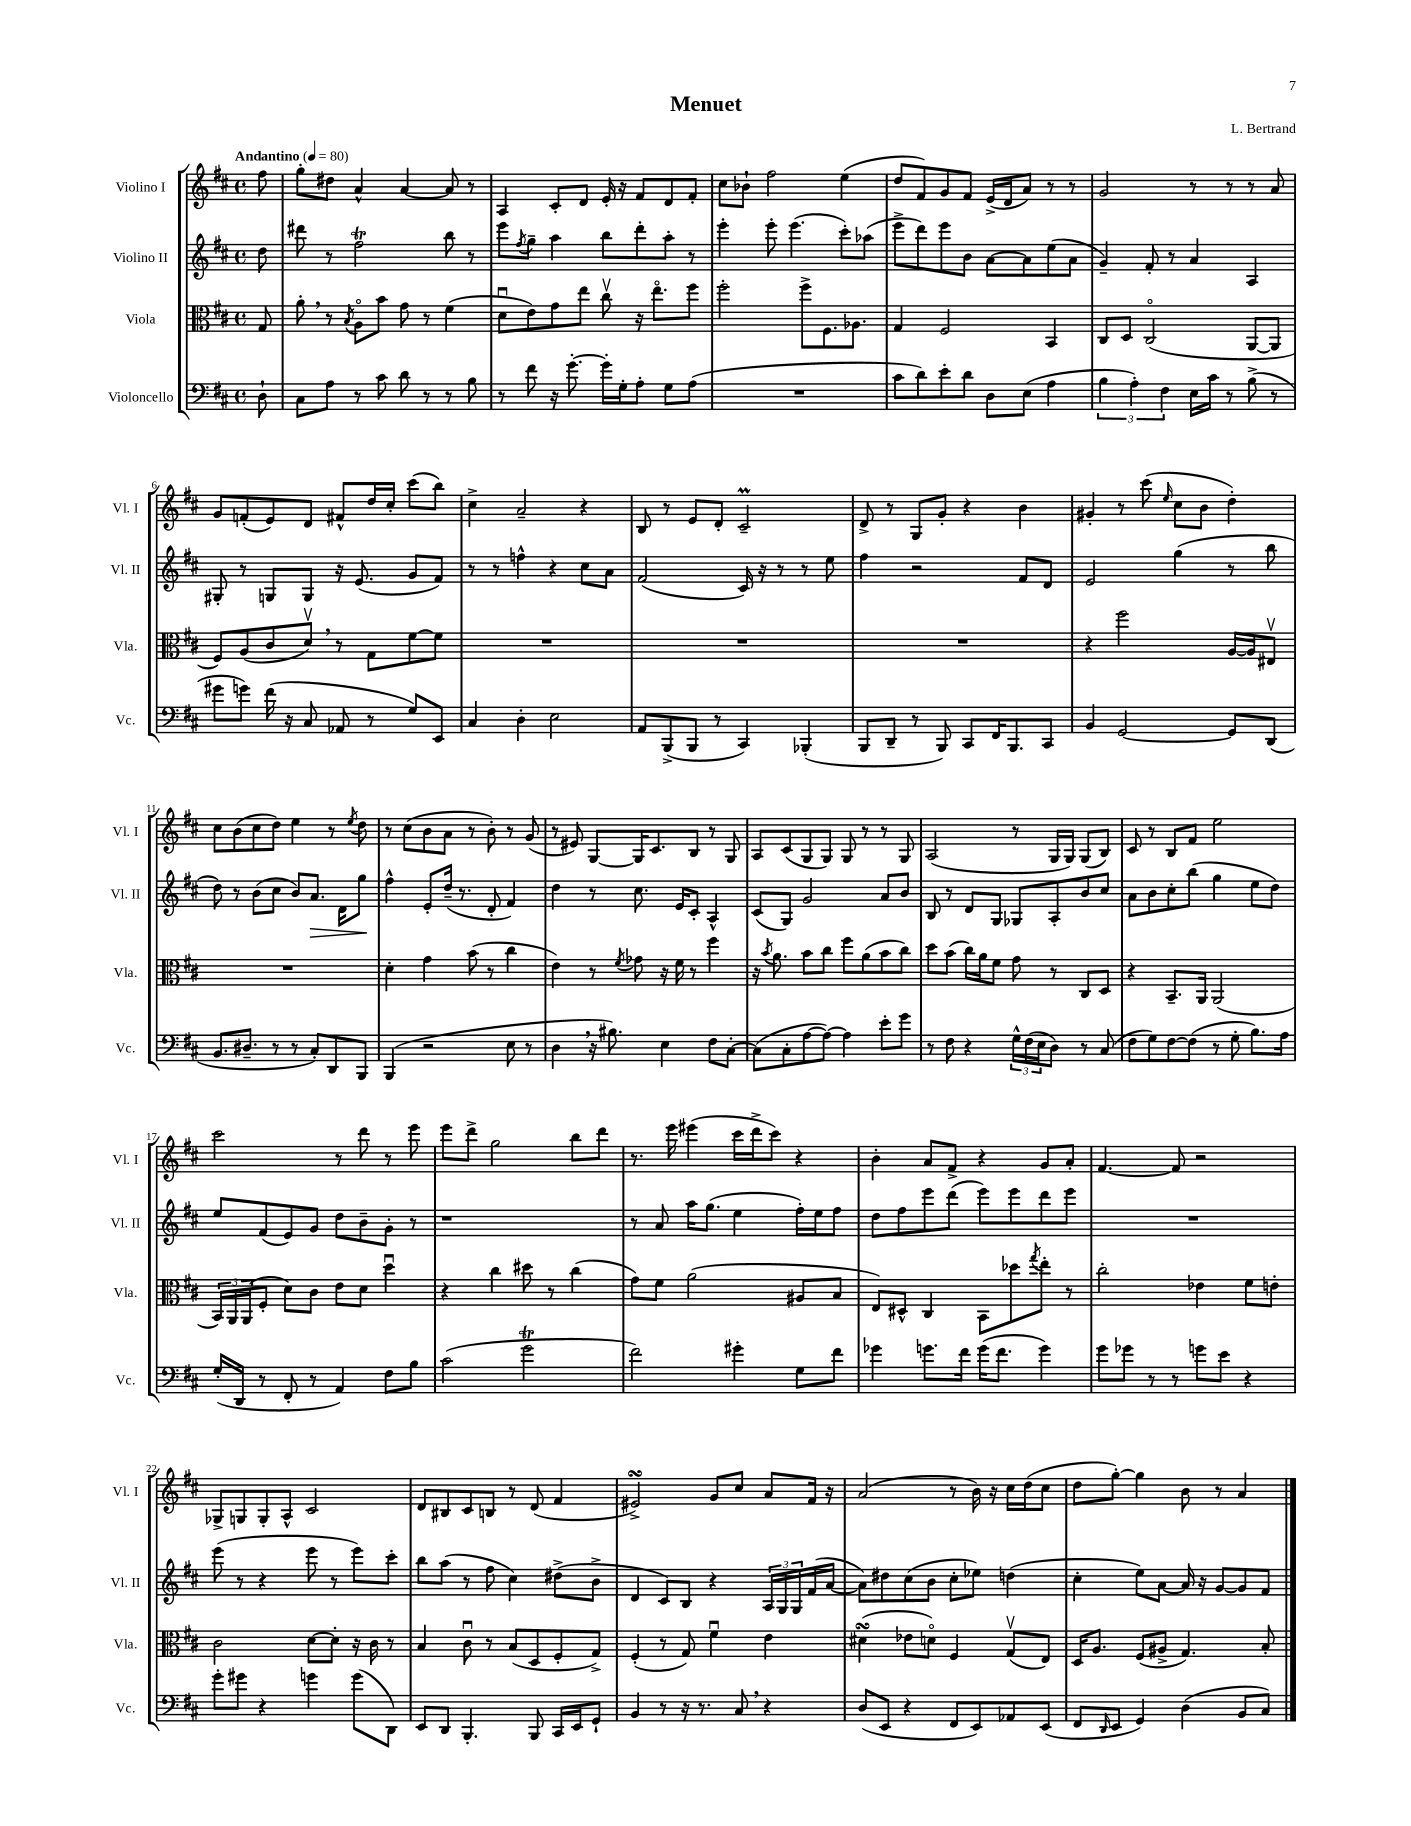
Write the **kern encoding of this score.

**kern	**kern	**kern	**kern
*staff4	*staff3	*staff2	*staff1
*clefF4	*clefC3	*clefG2	*clefG2
*k[f#c#]	*k[f#c#]	*k[f#c#]	*k[f#c#]
*M4/4	*M4/4	*M4/4	*M4/4
*met(c)	*met(c)	*met(c)	*met(c)
*MM80	*MM80	*MM80	*MM80
8D`\	8G/	8dd\	8ff#\
=	=	=	=
8C#\L	8a'\	8ddd#\	8gg'\L
8A\J	8r	8r	8dd#\J
.	8qB/	.	.
8r	8Ao\L	2ff#\	4a^^/
8c#\	8b\J	.	.
8d\	8g\	.	[4a/
8r	8r	.	.
8r	(4f#\	8bb\	8a/]
8B\	.	8r	8r
=	=	=	=
8r	8du\L	8eee\L	4A/
.	.	8qff#/	.
8f#\	8e\)	8gg~\J	.
16r	8g\	4aa\	8c#'/L
[8.g'\	.	.	.
.	8ee\J	.	8d/J
16g'\]LL	8cc#v\	8bb\L	16e'/
16G'\J	.	.	16r
8A'\J	16r	8ddd'\	8f#/L
.	8.eeo\L	.	.
8G\L	.	8aa'\J	8d/
(8A\J	8ff#\J	8r	8f#'/J
=	=	=	=
1r	2ff#'\	4eee'\	8cc#\L
.	.	.	8b-`\J
.	.	8eee'\	2ff#\
.	.	(4.eee\	.
.	8ff#^\L	.	.
.	8.F#\	.	.
.	.	8ccc#'\L)	(4ee\
.	8.A-\J	.	.
.	.	(8aa-\J	.
=	=	=	=
8c#\L	4G/	8eee^\L	8dd/L
8d\)	.	8ddd\)	8f#/)
8e'\	2F#/	8eee\	8g/
8d\J	.	8b\J	8f#/J
8D\L	.	[8a\L	(16e^/LL
.	.	.	16d/J
(8E\J	.	8a\]	8a/J)
4A\	4BB/	(8ee\	8r
.	.	8a\J	8r
=	=	=	=
6B\	8C#/L	4g~/)	2g/
.	8D/J	.	.
6A'\)	.	.	.
.	(2C#o/	8f#'/	.
6F#\	.	.	.
.	.	8r	.
16E\LL	.	4a/	8r
16c#\JJ	.	.	.
8r	.	.	8r
(8B^\	[8AA/L	4A/	8r
8r	8AA/]J	.	8a/
=	=	=	=
8g#\L	8F#/L)	8G#'/	8g/L
8g\J)	(8A/	8r	(8f'/
(16f#\	8c#/	8G/L	8e/)
16r	.	.	.
8C#/	8dv/J)	8G/J	8d/J
8AA-/	8r	16r	8f#^^/L
.	.	(8.e/	.
8r	8G\L	.	16dd/L
.	.	.	16cc#'/JJ
8G/L)	[8f#\	8g/L	(8ccc#\L
8EE/J	8f#\]J	8f#/J)	8bb\J)
=	=	=	=
4C#/	1r	8r	4cc#^\
.	.	8r	.
4D'\	.	4ff^^\	2a~/
2E\	.	4r	.
.	.	8cc#\L	4r
.	.	8a\J	.
=	=	=	=
8AA/L	1r	(2f#/	8B/
(8BBB^/	.	.	8r
8BBB/J	.	.	8e/L
8r	.	.	8d'/J
4CC#/)	.	16c#/)	2c#~/
.	.	16r	.
.	.	8r	.
(4BBB-'/	.	8r	.
.	.	8ee\	.
=	=	=	=
8BBB/L	1r	4ff#\	8d^/
8DD~/J	.	.	8r
8r	.	2r	8G/L
8BBB/)	.	.	8g'/J
8CC#/L	.	.	4r
16FF#/K	.	.	.
8.BBB/	.	.	.
.	.	8f#/L	4b\
8CC#/J	.	8d/J	.
=	=	=	=
4BB/	4r	2e/	4g#'/
[2GG/	2ff#\	.	8r
.	.	.	(8ccc#\
.	.	.	16qqee/
.	.	(4gg\	8cc#\L
.	.	.	8b\J
8GG/]L	[16A/LL	8r	4dd'\)
.	16A/]J	.	.
(8DD/J	8E#v/J	8bb\	.
=	=	=	=
8.BB/L	1r	8dd\)	8cc#\L
.	.	8r	(8b\
8.D#~/J	.	.	.
.	.	(8b\L	8cc#\
8r	.	8cc#\J	8dd\J)
8r	.	8b/L)	4ee\
8C#'/L)	.	8.a/J	.
8DD/	.	.	8r
.	.	16d\LK	.
.	.	.	8qee/
8BBB/J	.	8gg\J	8dd\
=	=	=	=
(4BBB/	4d'\	4ff#^^\	8r
.	.	.	(8cc#\L
2r	4g\	8e'/L	8b\
.	.	(16dd~/Jk	8a\J
.	.	8.r	.
.	(8b\	.	8r
.	8r	8d'/	8b'\)
8E\	4cc#\	4f#/)	8r
8r	.	.	(8g/
=	=	=	=
4D\	4e\)	4dd\	8r
.	.	.	8e#/)
16r	8r	8r	[8G/L
8.B#\)	.	.	.
.	8qf#/	.	.
.	8g-\	8.cc#\	16G/]K
.	.	.	8.c#/
4E\	16r	.	.
.	16f#\	16e/LK	.
.	8r	8c#'/J	8B/J
8F#\L	4ff#\	4A^^/	8r
[8C#'\J	.	.	8G/
=	=	=	=
(8C#\]L	16r	(8c#/L	8A/L
.	8qb/	.	.
.	8.a\	.	.
8C#'\	.	8G/J)	(8c#/
[8A\	8b\L	2g/	8G/
8A\_J)	8cc#\J	.	8G/J)
4A\]	8ff#\L	.	8G/
.	(8a\	.	8r
8e'\L	8b\	8a/L	8r
8g\J	8cc#\J)	8b/J	8G/
=	=	=	=
8r	8dd\L	8B/	(2A/
8F#\	(8b\J	8r	.
4r	16cc#\LL)	8d/L	.
.	16a\J	.	.
.	8f#\J	8G/J	.
24G^^\LL	8g\	8G-/L	8r
(24F#\	.	.	.
24E\J	.	.	.
8D\J)	8r	8A'/	16G/LL
.	.	.	16G/JJ)
8r	8C#/L	8b/	(8G/L
(8C#/	8D/J	8cc#/J	8B/J)
=	=	=	=
8F#\L	4r	8a\L	8c#/
8G\)	.	8b\	8r
[8F#\	8.BB~/L	8cc#'\	8B/L
(8F#\]J	.	(8bb\J	8f#/J
.	16AA/Jk	.	.
8r	(2AA/	4gg\	2ee\
8G'\	.	.	.
8.B\L)	.	8ee\L	.
.	.	8dd\J)	.
16A\Jk	.	.	.
=	=	=	=
(16G'/LL	24BB/LL)	8ee/L	2ccc#\
.	24AA/	.	.
16DD/JJ	.	.	.
.	(24AA/J	.	.
8r	8F#'/J	(8f#/	.
8FF#'/	8d\L)	8e/)	.
8r	8c#\J	8g/J	.
4AA/)	8e\L	8dd\L	8r
.	8d\J	8b~\	8ddd\
8F#\L	4ddu\	8g'\J	8r
8B\J	.	8r	8eee\
=	=	=	=
(2c#\	4r	1r	8eee\L
.	.	.	8ddd^\J
.	4cc#\	.	2gg\
2g\	8dd#\	.	.
.	8r	.	.
.	(4cc#\	.	8bb\L
.	.	.	8ddd\J
=	=	=	=
2f#\)	8g\L)	8r	8.r
.	8f#\J	8a/	.
.	.	.	16eee\
.	(2a\	16aa\LK	(4eee#\
.	.	(8.gg\J	.
4g#'\	.	4ee\	16ccc#\LL
.	.	.	16ddd^\J
.	.	.	8ccc#\J)
8G\L	8A#/L	16ff#'\LL)	4r
.	.	16ee\J	.
8f#\J	8B/J	8ff#\J	.
=	=	=	=
4g-\	8E/L)	8dd\L	4b'\
.	8D#^^/J	8ff#\	.
8.g\L	4C#/	8eee\	8a/L
.	.	(8ddd\J	8f#^/J
16f#\Jk	.	.	.
(16g\LK	8BB\L	8eee\L)	4r
8.f#\J	.	.	.
.	8dd-\	8eee\	.
.	8qgg/	.	.
4g\)	8ee'\J	8ddd\	8g/L
.	8r	8eee\J	8a'/J
=	=	=	=
8g\L	2cc#'\	1r	[4.f#/
8g-\J	.	.	.
8r	.	.	.
8r	.	.	8f#/]
8g\L	4e-\	.	2r
8e\J	.	.	.
4r	8f#\L	.	.
.	8e'\J	.	.
=	=	=	=
8g'\L	2c#\	(8eee\	8G-^/L
8g#\J	.	8r	8G/
4r	.	4r	8G'/
.	.	.	8A^^/J
4g\	[8d\L	8eee\	2c#/
.	8d'\]J	8r	.
(8g\L	16r	8eee\L)	.
.	16c#\	.	.
8DD\J)	8r	8ccc#'\J	.
=	=	=	=
8EE/L	4B/	8bb\L	8d/L
8DD/J	.	(8aa\J	8B#/
4.BBB'/	8c#u\	8r	8c#/
.	8r	8ff#\	8B/J
.	(8B/L	4cc#\)	8r
8BBB/	8D/	.	(8d/
16CC#/LL	8F#'/	(8dd#^\L	4f#/
16EE/J	.	.	.
8GG`/J	8G^/J)	8b^\J	.
=	=	=	=
4BB/	(4F#'/	4d/	2e#^/)
8r	8r	8c#/L)	.
16r	8G/)	8B/J	.
8.r	.	.	.
.	4f#u\	4r	8g/L
8C#/	.	.	8cc#/J
4r	4e\	24A/LL	8a/L
.	.	24G/	.
.	.	24G/	.
.	.	(16f#/	16f#/Jk
.	.	[16a/JJ	16r
=	=	=	=
(8D/L	(4d#\	8a\]L)	(2a/
8EE/J	.	8dd#\	.
4r	8e-\L	(8cc#\	.
.	8do\J)	8b\J	.
8FF#/L	4F#/	8cc#'\L	8r
8EE/)	.	8ee-\J)	16b\)
.	.	.	16r
8AA-/	(8Gv/L	(4dd\	16cc#\LL
.	.	.	(16dd\J
(8EE/J	8E/J)	.	8cc#\J
=	=	=	=
8FF#/L	16D/LK	4cc#'\	8dd\L
.	8.A/J	.	.
16qqDD/	.	.	.
8EE/J	.	.	[8gg'\J)
4GG/)	(8F#/L	8ee\L)	4gg\]
.	8A#^/J	[8a\J	.
(4D\	4.G/)	16a/]	8b\
.	.	16r	.
.	.	[8g/L	8r
8BB/L	.	8g/]	4a/
8C#/J)	8B'/	8f#/J	.
==	==	==	==
*-	*-	*-	*-
